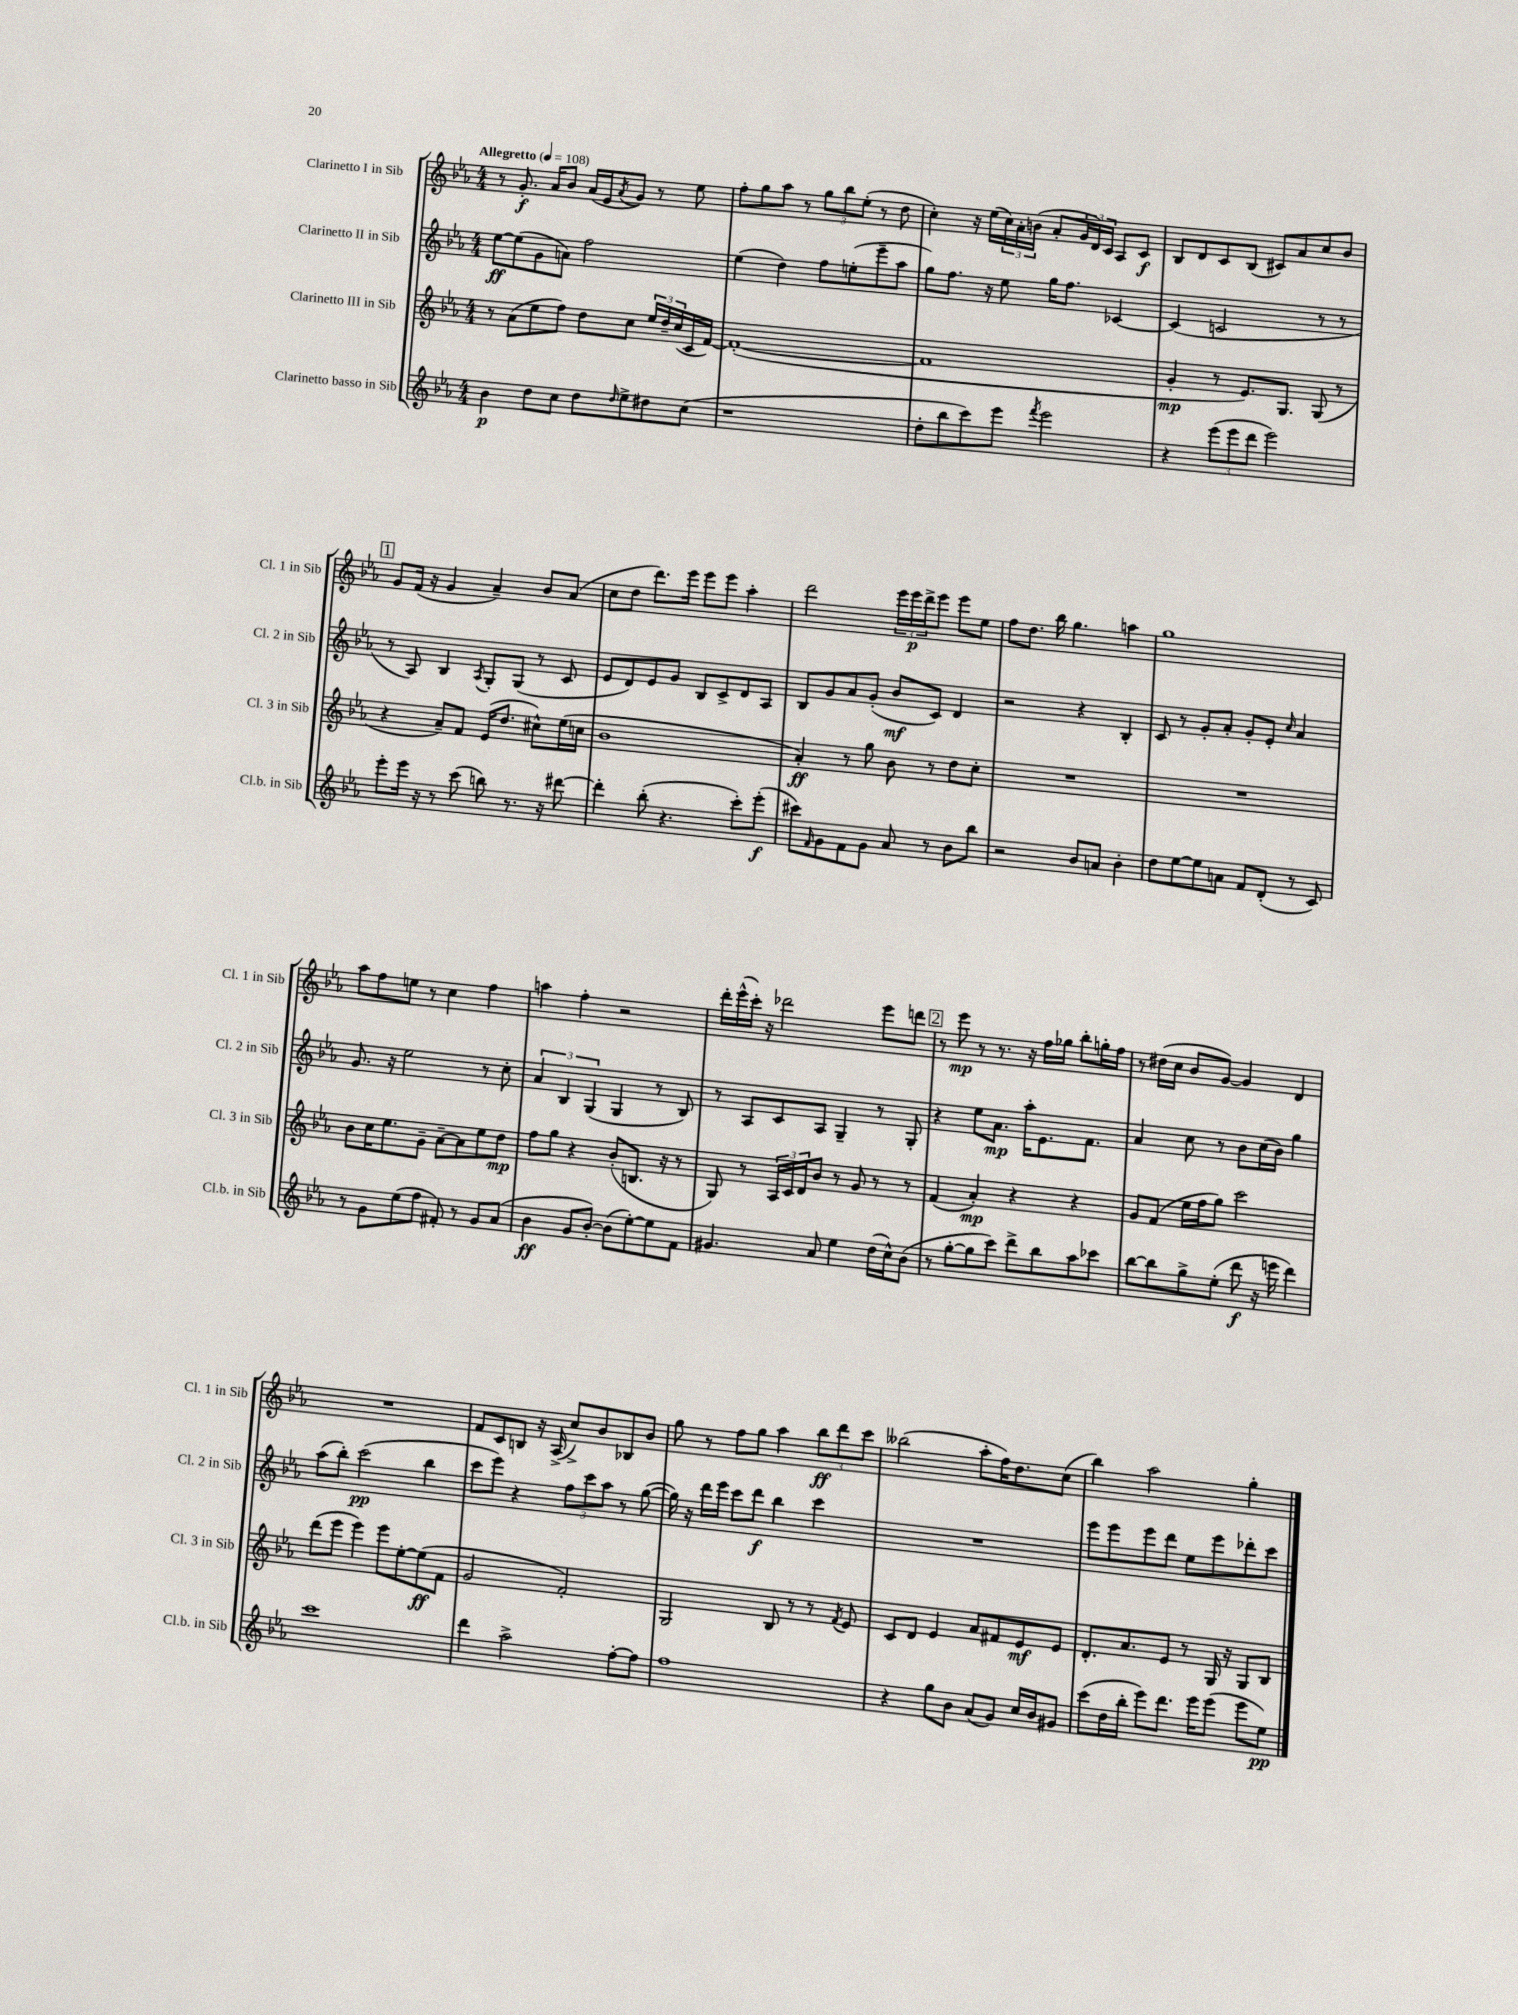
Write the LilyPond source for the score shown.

<<
\new StaffGroup <<
\new Staff = "s0" \with { instrumentName = "Clarinetto I in Sib" shortInstrumentName = "Cl. 1 in Sib" } {
    \clef treble \key ees \major \numericTimeSignature \time 4/4 \tempo "Allegretto" 4 = 108
    r8 g'8.-.\f aes'16 bes'8 aes'16( ees'16 \acciaccatura { aes'8 } g'8) r8 ees''8 |
    f''8-. g''8 aes''8 r8 \tuplet 3/2 { g''8 bes''8 ees''8-.( } r8 d''8 |
    c''4-.) r16 ees''16( \tuplet 3/2 { c''16) aes'16-. b'16( } aes'8-. \tuplet 3/2 { g'16 d'16) c'16 } aes8 c'8\f |
    bes8 d'8 c'8 bes8( cis'8) aes'8 c''8 bes'8 |
    \mark \markup { \box "1" } g'8 f'16( r16 g'4 aes'4--) bes'8 aes'8( |
    c''8 d''8 d'''8.) ees'''16 ees'''8 ees'''8 aes''4-. |
    d'''2 \tuplet 3/2 { ees'''16 ees'''16\p d'''16-> } ees'''8 ees'''8 ees''8 |
    f''8 d''8. bes''16 g''4. a''4 |
    g''1 |
    aes''8 f''8 e''8 r8 c''4 f''4 |
    a''4 f''4-. r2 |
    d'''16-. ees'''16-^( c'''16-.) r16 des'''2 ees'''8 d'''8 |
    \mark \markup { \box "2" } r8 ees'''8\mp r8 r8. r16 f''16 ges''16 bes''8-. g''16-. f''16 |
    r8 dis''16( c''16 bes'8 g'8~) g'4 d'4 |
    R1 |
    f'8 c'8 b8 r16 aes16->( c''8->) bes'8 bes8 bes'8 |
    g''8 r8 f''8 g''8 aes''4 \tuplet 3/2 { bes''8\ff d'''8 c'''8 } |
    beses''2( aes''8-. f''16) d''8. c''8( |
    bes''4) aes''2 g''4-. \bar "|." |
}
\new Staff = "s1" \with { instrumentName = "Clarinetto II in Sib" shortInstrumentName = "Cl. 2 in Sib" } {
    \clef treble \key ees \major \numericTimeSignature \time 4/4
    ees''8~\ff ees''8( g'8 a'8) f''2 |
    ees''4( d''4) f''8 e''8-.( ees'''8-- aes''8 |
    g''8) f''8. r16 ees''8 g''16 f''8. ces'4~ |
    ces'4( c'2 r8 r8 |
    \mark \markup { \box "1" } r8 aes8) bes4 \acciaccatura { aes8 } g8-. g8( r8 c'8 |
    ees'8 d'8) ees'8 g'8 bes8 c'8-> d'8 aes8 |
    bes8 g'8 aes'8 g'8-.( bes'8\mf c'8) d'4 |
    r2 r4 bes4-. |
    c'8 r8 g'8-. aes'8-. g'8-. ees'8-. \grace { c''16 } aes'4 |
    g'8. r16 ees''2 r8 c''8-. |
    \tuplet 3/2 { aes'4 bes4 g4( } g4 r8 bes8) |
    r8 aes8 c'8 aes8 g4-- r8 g8-. |
    \mark \markup { \box "2" } r4 ees''8 aes'8.\mp aes''16-. ees'8. f'8. |
    aes'4 c''8 r8 bes'8 c''16( bes'16) g''4 |
    aes''8( bes''8-.) c'''2\pp( bes''4 |
    c'''8 ees'''8) r4 \tuplet 3/2 { f''8 c'''8 aes''8 } r8 g''8~( |
    g''16) r16 d'''16 ees'''16 c'''8 d'''8\f bes''4 c'''4 |
    R1 |
    ees'''8 ees'''8 ees'''8 d'''8 ees''8 ees'''8 des'''8-. c'''8 \bar "|." |
}
\new Staff = "s2" \with { instrumentName = "Clarinetto III in Sib" shortInstrumentName = "Cl. 3 in Sib" } {
    \clef treble \key ees \major \numericTimeSignature \time 4/4
    r8 aes'8( ees''8 f''8) d''8 c''8 \tuplet 3/2 { ees''16 d''16-- c''16( } c'16 f'16~) |
    f'1~-.( |
    f'1 |
    g'4-.\mp r8 ees'8.) g8. g8( r8 |
    \mark \markup { \box "1" } r4 aes'8--) f'8 ees'16( d''8. cis''8-^) ees''16( c''16 |
    bes'1 |
    aes'4-.\ff) r8 g''8 bes'8 r8 d''8 c''8-. |
    R1 |
    R1 |
    bes'8 c''16 ees''8. g'8-- aes'8~-- aes'8 ees''8 d''8\mp |
    f''8 g''8 r4 bes'8-.( b8. r16 r8 |
    g8) r8 \tuplet 3/2 { aes16 c'16 d'16 } bes'8 r8 g'8 r8 r8 |
    \mark \markup { \box "2" } f'4( aes'4-.\mp) r4 r4 |
    g'8 f'8( ees''16 f''16 g''8) c'''2 |
    d'''8( ees'''8 ees'''4) ees'''8 ees''8~-. ees''8\ff( f'8 |
    g'2 f'2-.) |
    g2 bes8 r8 r8 \acciaccatura { f'8 } ees'8 |
    c'8 d'8 ees'4 aes'8 fis'8 ees'8\mf ees'8 |
    d'8.-. aes'8. ees'8 r8 g16 r16 g8 bes8 \bar "|." |
}
\new Staff = "s3" \with { instrumentName = "Clarinetto basso in Sib" shortInstrumentName = "Cl.b. in Sib" } {
    \clef treble \key ees \major \numericTimeSignature \time 4/4
    bes'4\p d''8 c''8 d''8 \grace { d''16 } ees''8-> dis''8 c''8( |
    r1 |
    d''8-. bes''8 c'''8) ees'''8 \acciaccatura { f'''8 } ees'''2 |
    r4 \tuplet 3/2 { ees'''8( ees'''8 d'''8 } ees'''2) |
    \mark \markup { \box "1" } ees'''8-. ees'''16 r16 r8 c'''8( b''8) r8. r16 dis'''8~ |
    dis'''4-. bes''8-.( r4. c'''8-.) ees'''8-.\f( |
    cis'''8) \grace { f'16 } g'8 f'8 g'8 aes'8 r8 bes'8 bes''8 |
    r2 bes'8 a'8 bes'4-. |
    d''8 ees''8~ ees''8 a'8 f'8 d'8-.( r8 c'8) |
    r8 g'8 ees''8( f''8 fis'8-.) r8 g'8 aes'8( |
    bes'4\ff g'8 bes'8~-.) bes'8( ees''8~-.) ees''8 f'8 |
    gis'4. aes'8 ees''4 d''16( c''16-^) bes'8( |
    \mark \markup { \box "2" } r8 g''8~-. g''8 c'''8) d'''8-> bes''8 aes''8 ces'''8 |
    bes''8~ bes''8 g''8-> ees''8-.( d'''8\f r16 e'''16 d'''4) |
    c'''1 |
    d'''4 aes''2-> f''8~-. f''8 |
    f''1 |
    r4 g''8 bes'8 aes'8( g'8) c''16 bes'16 gis'8 |
    c'''8( d''16 bes''16-. ees'''8) d'''8. ees'''16 ees'''8( ees'''8 ees''8\pp) \bar "|." |
}
>>
>>
\layout { \context { \Score \remove "Bar_number_engraver" } }
